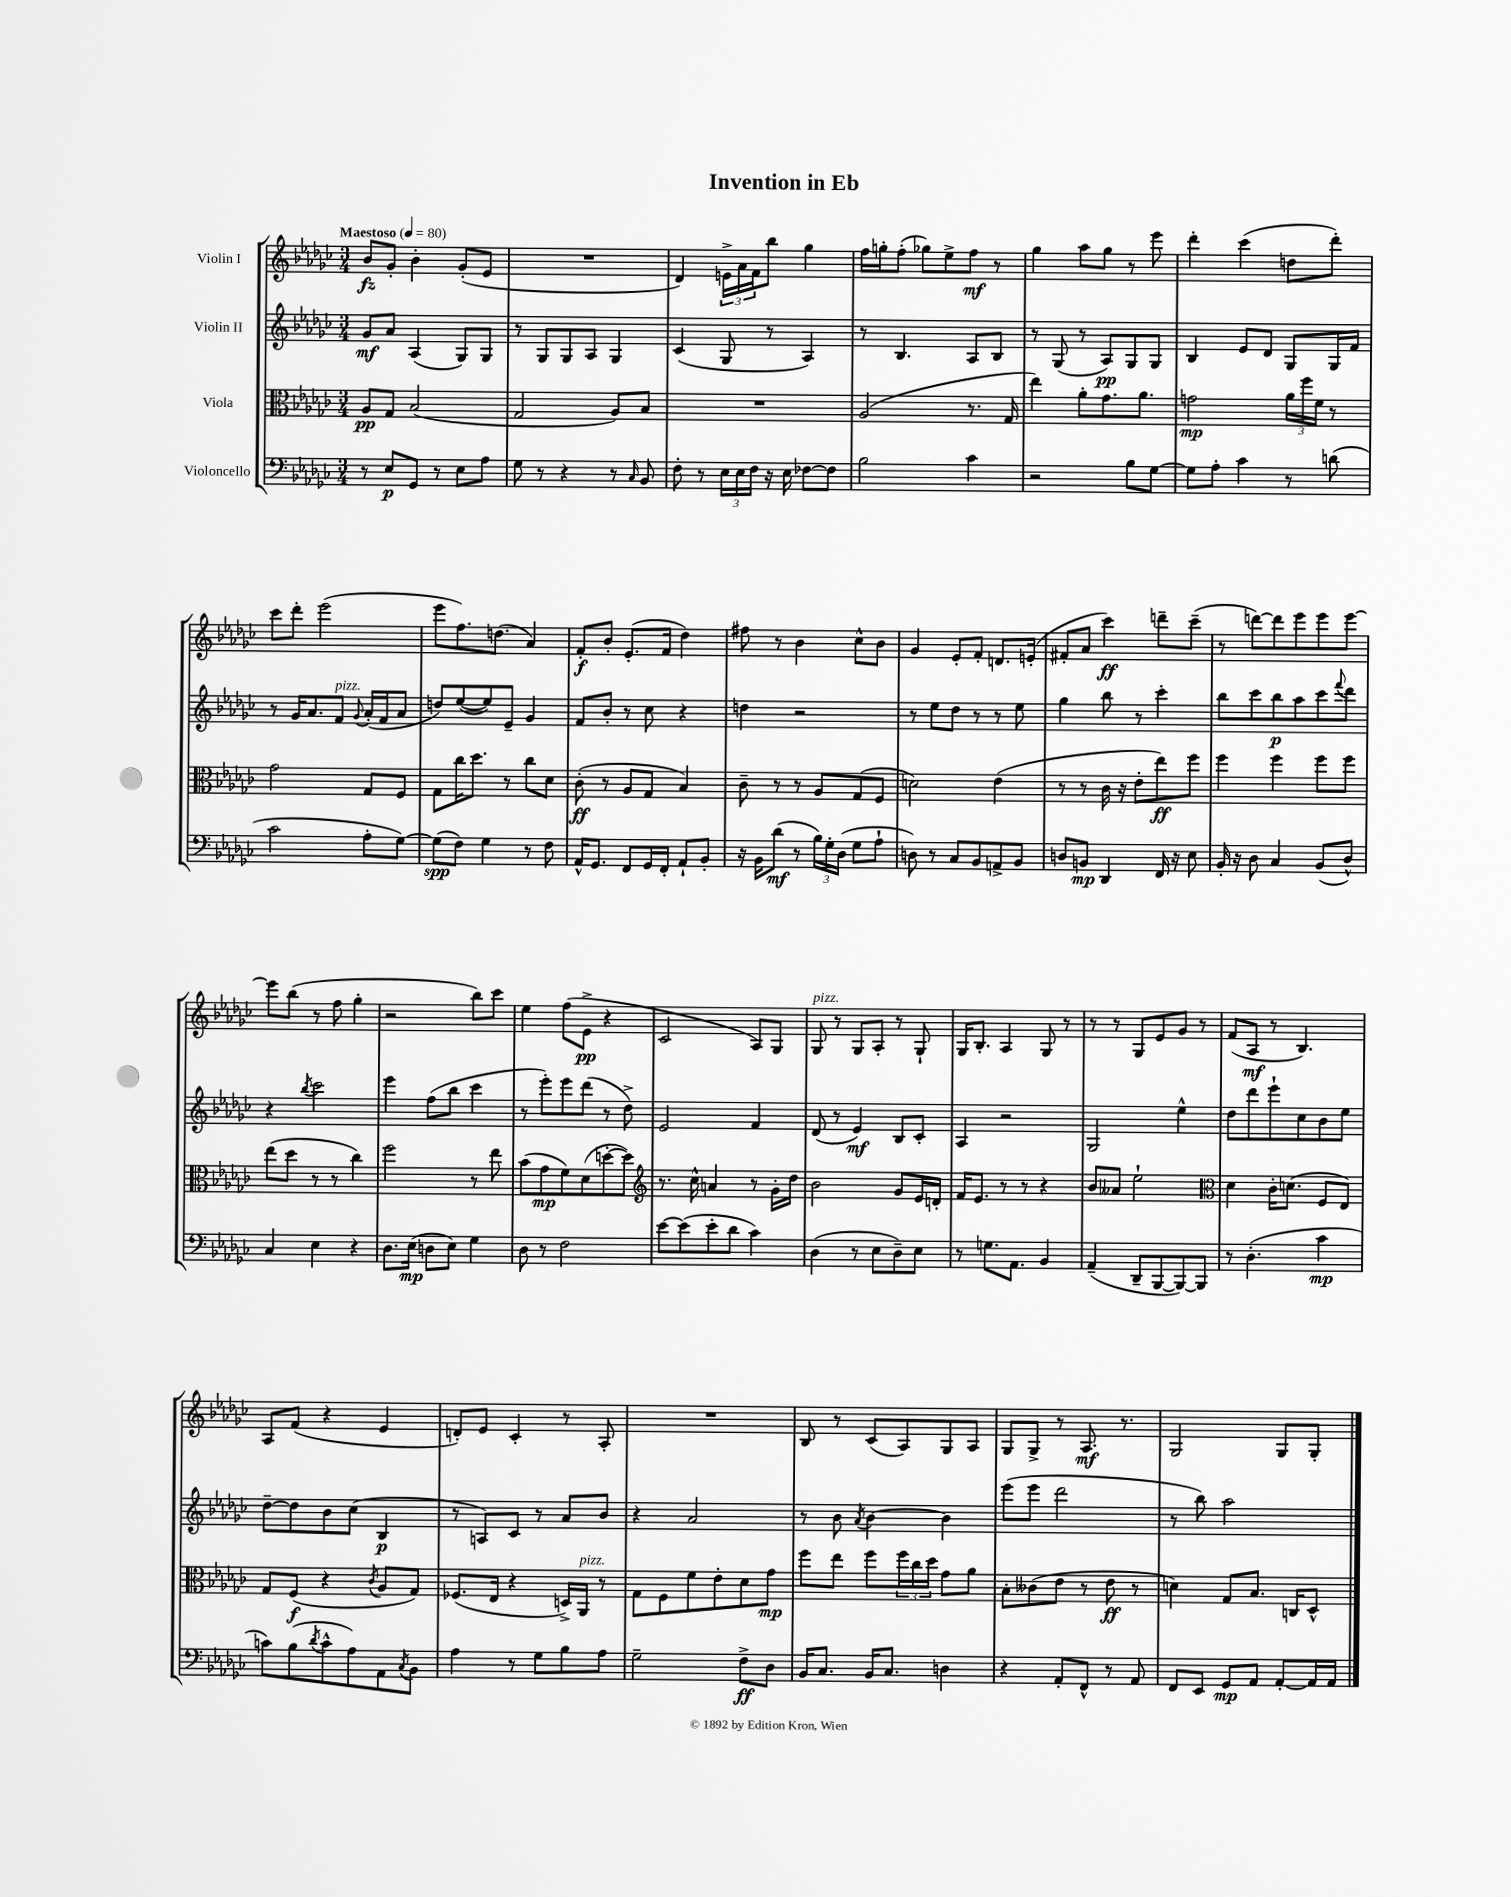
\header { title = "Invention in Eb" }
<<
\new StaffGroup <<
\new Staff = "s0" \with { instrumentName = "Violin I" } {
    \clef treble \key ges \major \numericTimeSignature \time 3/4 \tempo "Maestoso" 4 = 80
    bes'8\fz ges'8-. bes'4-. ges'8-.( ees'8 |
    R2. |
    des'4) \tuplet 3/2 { e'16-> aes'16 f'16 } bes''8 ges''4 |
    f''16 g''16-. f''8-.( ges''8) ees''8-> f''8\mf r8 |
    ges''4 aes''8 ges''8 r8 ees'''8 |
    des'''4-. ces'''4( d''8 des'''8-.) |
    ces'''8 des'''8-. ees'''2( |
    ees'''8 f''8.) d''8.( aes'4) |
    f'8-.\f bes'8-. ees'8.-.( f'16 des''4) |
    fis''8 r8 bes'4 ces''8-^ bes'8 |
    ges'4 ees'8-. f'8-. d'8. e'16-.( |
    fis'8-. aes'8 ces'''4\ff) d'''8-- ces'''8--( |
    r8 d'''8~) d'''8 ees'''8 ees'''8 ees'''8~ |
    ees'''8 bes''8( r8 f''8 ges''4-. |
    r2 bes''8) ces'''8 |
    ees''4 f''8( ees'8->\pp r4 |
    ces'2 aes8) ges8 |
    ges8^\markup { \italic "pizz." } r8 ges8 aes8-. r8 ges8-! |
    ges16 bes8.-. aes4 ges8 r8 |
    r8 r8 ges8 ees'8 ges'8 r8 |
    f'8( aes8\mf r8 bes4.) |
    aes8 f'8( r4 ees'4 |
    d'8-.) ees'8 ces'4-. r8 aes8-. |
    R2. |
    bes8 r8 ces'8( aes8) ges8 aes8 |
    ges8 ges8-> r8 aes8.\mf r8. |
    ges2 ges8 ges8-. \bar "|." |
}
\new Staff = "s1" \with { instrumentName = "Violin II" } {
    \clef treble \key ges \major \numericTimeSignature \time 3/4
    ges'8\mf aes'8 aes4( ges8) ges8 |
    r8 ges8 ges8 aes8 ges4 |
    ces'4( ges8 r8 aes4) |
    r8 bes4. aes8 bes8 |
    r8 ges8( r8 aes8\pp) ges8 ges8 |
    bes4 ees'8 des'8 ges8 ges16 f'16 |
    r8 ges'16 aes'8. f'8^\markup { \italic "pizz." } \appoggiatura { ges'8 } aes'16-.( f'16 aes'8 |
    d''8) ees''8~( ees''8) ees'8-- ges'4 |
    f'8 bes'8-. r8 ces''8 r4 |
    d''4 r2 |
    r8 ees''8 des''8 r8 r8 ees''8 |
    ges''4 bes''8 r8 ces'''4-. |
    bes''8 ces'''8 bes''8\p aes''8 ces'''8 \appoggiatura { f'''8 } des'''8 |
    r4 \acciaccatura { bes''8 } ces'''2 |
    ees'''4 f''8( bes''8 ces'''4 |
    r8 ees'''8-.) ees'''8 des'''8( r8 des''8->) |
    ees'2 f'4 |
    des'8( r8 ees'4\mf) bes8 ces'8-. |
    aes4 r2 |
    ges2 ees''4-^ |
    des''8 des'''8 ees'''8-! ces''8 bes'8 ees''8 |
    des''8~-- des''8 bes'8 ces''8( bes4\p |
    r8 a8) ces'8 r8 aes'8 bes'8 |
    r4 aes'2 |
    r8 bes'8 \acciaccatura { aes'8 } bes'4~ bes'4 |
    ees'''8( ees'''8 des'''2 |
    r8 bes''8) aes''2 \bar "|." |
}
\new Staff = "s2" \with { instrumentName = "Viola" } {
    \clef alto \key ges \major \numericTimeSignature \time 3/4
    aes8\pp ges8 bes2( |
    ges2 aes8) bes8 |
    R2. |
    aes2( r8. ges16 |
    ees''4) aes'8-. ges'8. aes'8. |
    g'2\mp \tuplet 3/2 { aes'16 f''16 f'16 } r8 |
    ges'2 ges8 f8 |
    ges8 ces''16 des''8. r8 ces''8 des'8 |
    ces'8-.\ff( r8 aes8 ges8 bes4) |
    ces'8-- r8 r8 aes8 ges8( f8 |
    d'2) ees'4( |
    r8 r8 ces'16 r16 ees'8-. ees''8\ff) f''8 |
    f''4 f''4 f''8 f''8 |
    ees''8( des''8 r8 r8 ces''4) |
    f''2 r8 ees''8 |
    bes'8( ges'8\mp f'8) des'8( d''8~-. d''8) |
    \clef treble r8. ces''16-^ a'4 r8 ges'16-. des''16 |
    bes'2 ges'8 ees'16 d'16-. |
    f'16 ees'8. r8 r8 r4 |
    bes'8 aeses'8 ees''2-! |
    \clef alto des'4 ces'16-. d'8.( f8 ees8) |
    ges8 f8\f( r4 \acciaccatura { ces'8 } aes8 ges8) |
    fes8.( ees16 r4 d16->) aes,16^\markup { \italic "pizz." } r8 |
    ges8 f8 f'8 ees'8-. des'8 ges'8\mp |
    f''8 ees''8 f''8 \tuplet 3/2 { f''16 ces''16 des''16 } ges'8 aes'8 |
    bes8-. ceses'8( ees'8 r8 ees'8\ff r8 |
    d'4) ges8 bes8. c16 des8-^ \bar "|." |
}
\new Staff = "s3" \with { instrumentName = "Violoncello" } {
    \clef bass \key ges \major \numericTimeSignature \time 3/4
    r8 ees8\p ges,8 r8 ees8 aes8 |
    ges8 r8 r4 r8 \grace { ces16 } bes,8 |
    f8-. r8 \tuplet 3/2 { ees16 ees16 f16 } r16 ees16 fes8~ fes8 |
    bes2 ces'4 |
    r2 bes8 ges8~ |
    ges8 aes8-. ces'4 r8 d'8( |
    ces'2 aes8-. ges8~) |
    ges8\spp( f8) ges4 r8 f8 |
    aes,16-^ ges,8. f,8 ges,16 f,16-. aes,8-! bes,8-. |
    r16 bes,16 des'8\mf( r8 \tuplet 3/2 { bes16) ges16-. des16( } ges8 aes8-! |
    d8) r8 ces8 bes,8 a,8-> bes,8 |
    d8 b,8\mp des,4 f,16 r16 ees8 |
    bes,16-. r16 des8 ces4 bes,8( des8-^) |
    ces4 ees4 r4 |
    des8. ees16\mp( d8 ees8) ges4 |
    des8 r8 f2 |
    ees'8~ ees'8( ees'8-. des'8 ces'4) |
    des4( r8 ees8 des8--) ees8 |
    r8 g8. aes,8. bes,4 |
    aes,4--( des,8-- bes,,8~ bes,,8~) bes,,8 |
    r8 des4.-.( ces'4\mp |
    c'8) bes8( \acciaccatura { des'8 } c'8-^ aes8) aes,8 \acciaccatura { ces8 } bes,8 |
    aes4 r8 ges8 bes8 aes8 |
    ges2-- f8->\ff des8 |
    bes,16 ces8. bes,16 ces8. d4 |
    r4 aes,8-. f,8-^ r8 aes,8 |
    f,8 ees,8 ges,8\mp aes,8 aes,8~-. aes,16 aes,16 \bar "|." |
}
>>
>>
\layout { \context { \Score \remove "Bar_number_engraver" } }
